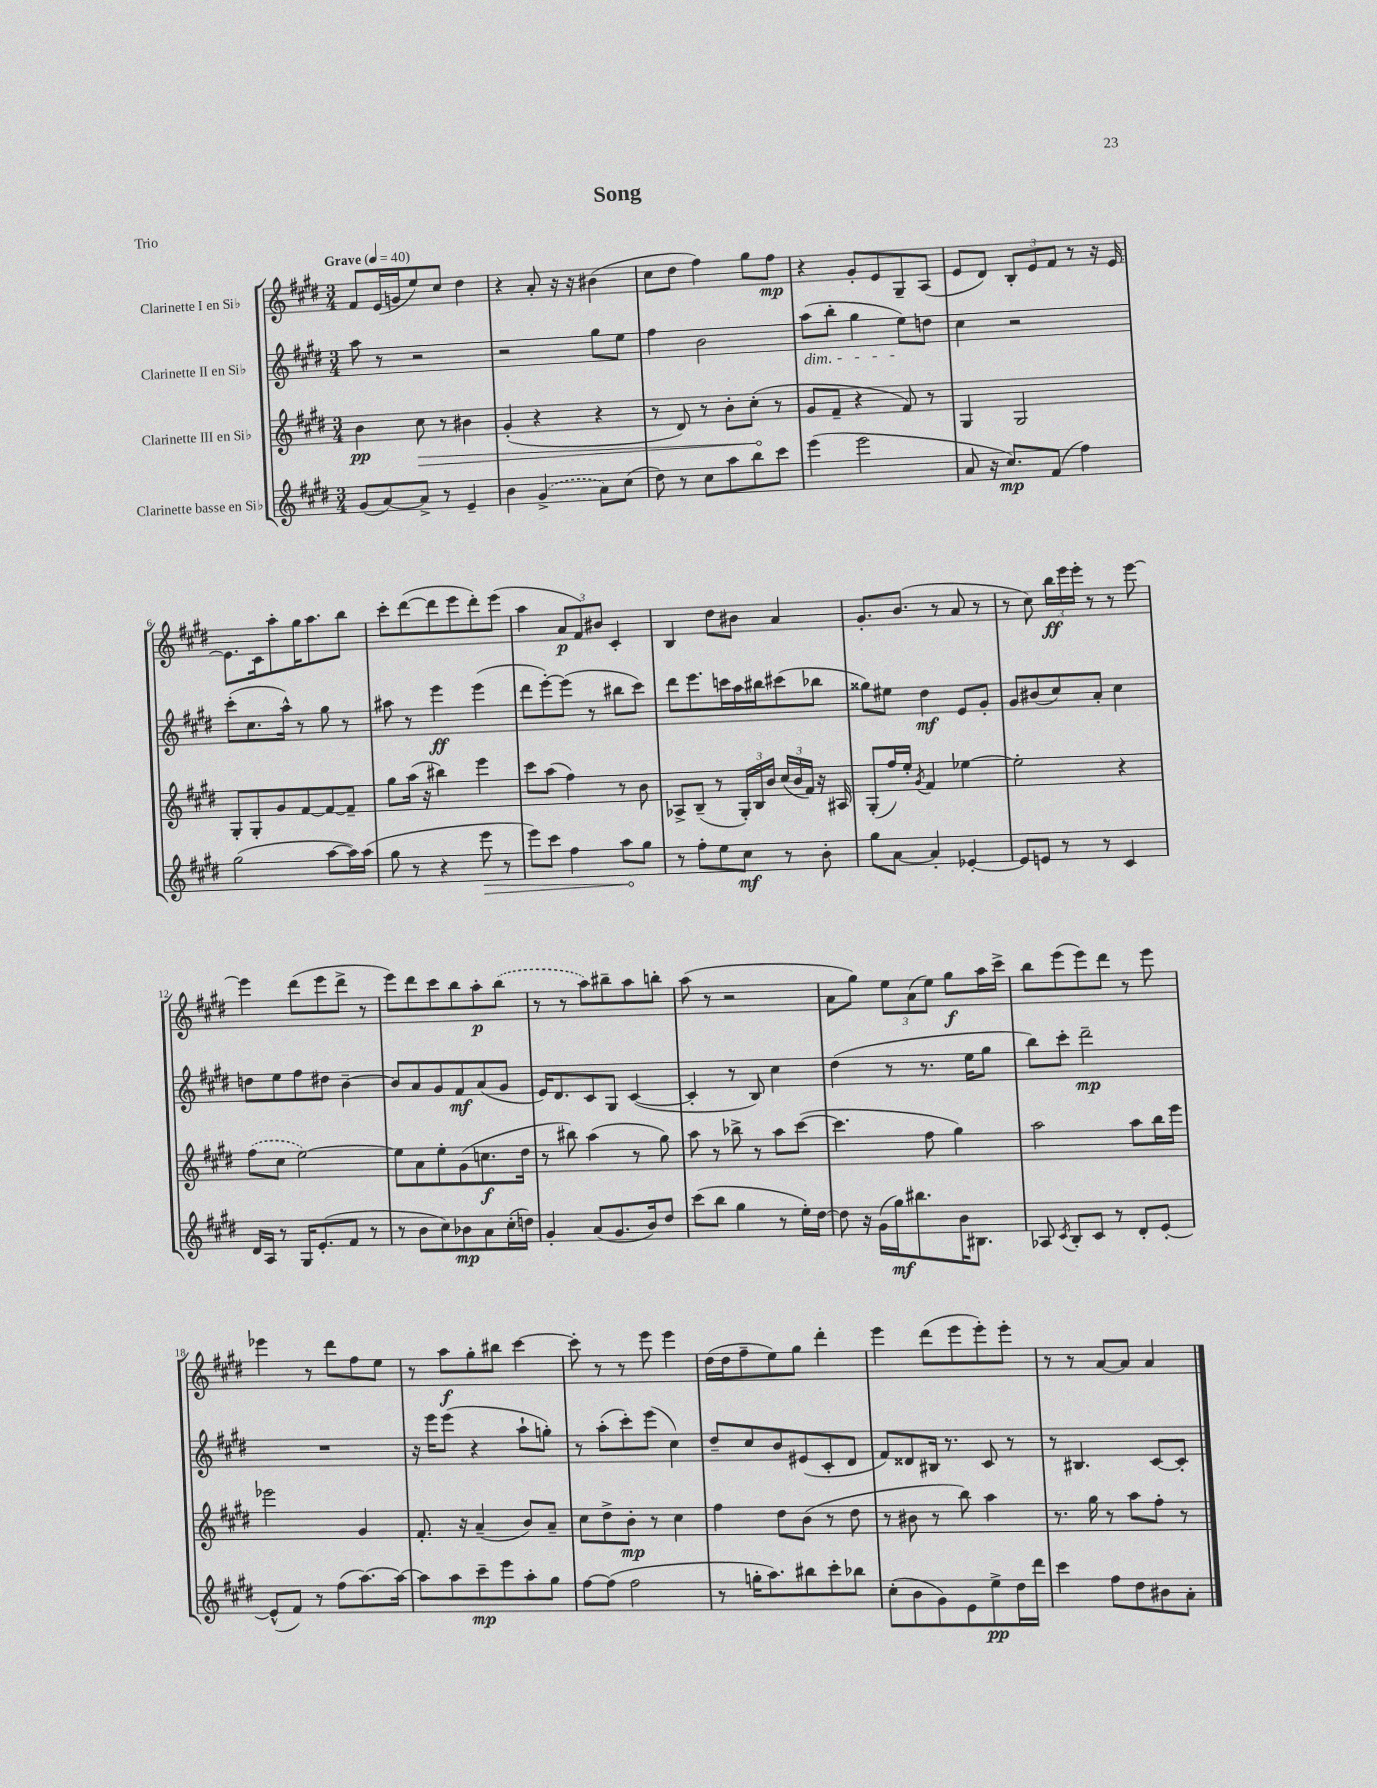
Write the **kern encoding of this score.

**kern	**kern	**kern	**kern
*staff4	*staff3	*staff2	*staff1
*clefG2	*clefG2	*clefG2	*clefG2
*k[f#c#g#d#]	*k[f#c#g#d#]	*k[f#c#g#d#]	*k[f#c#g#d#]
*M3/4	*M3/4	*M3/4	*M3/4
*MM40	*MM40	*MM40	*MM40
(8g#	4b	8aa	8f#
[8a)	.	8r	(16e
.	.	.	16g
8a^]	8cc#	2r	8ee)
8r	8r	.	8cc#
4e~	4b#	.	4dd#
=	=	=	=
4b	(4g#'	2r	4r
(4g#^	4r	.	8a'
.	.	.	16r
.	.	.	16r
8a)	4r	8gg#	(4b#
(8cc#	.	8ee	.
=	=	=	=
8dd#)	8r	4ff#	8cc#
8r	8d#)	.	8dd#
8cc#	8r	2b	4ff#)
8aa	8b'	.	.
8bb	(8cc#'	.	8gg#
8ccc#	8r	.	8ff#
=	=	=	=
(4eee	8g#	(8aa	4r
.	8f#~	8bb'	.
2eee	4r	4gg#	8g#'
.	.	.	8e
.	8f#)	8ee)	8G#~
.	8r	8dd	(8A
=	=	=	=
8a	4G#	4cc#	8e
16r	.	.	8d#)
8.cc#)	.	.	.
.	2G#	2r	12B'
.	.	.	12e
(8f#	.	.	.
.	.	.	12f#
4ff#)	.	.	8r
.	.	.	16r
.	.	.	[16e
=	=	=	=
(2gg#	8G#'	(8ccc#'	8.e]
.	8G#'	8.cc#	.
.	.	.	16c#
.	8g#	.	8aa'
.	.	16aa^^)	.
.	[8f#	8r	16gg#
.	.	.	8.aa
[8aa	8f#_	8gg#	.
16aa])	8f#~]	8r	8bb
(16aa	.	.	.
=	=	=	=
8gg#	8gg#	8aa#	8ccc#'
8r	(16aa	8r	([8ddd#
.	16r	.	.
4r	4bb#)	4eee	8ddd#]
.	.	.	8eee
8eee	4eee	(4eee	8ddd#')
8r	.	.	(8eee
=	=	=	=
8eee)	8ccc#	8ddd#	4aa
8ccc#	(8aa	[8eee')	.
4ff#	4ff#)	(8eee]	12a
.	.	.	12f#)
.	.	8r	.
.	.	.	12b#
8aa	8r	8bb#	4c#'
8gg#	8b	8ccc#)	.
=	=	=	=
8r	8A-^	8ddd#	4B
8ff#'	(8B~	8.eee	.
8ee	8r	.	8dd#
.	.	16ccc	.
8cc#	24G#')	16aa	8b#
.	24B	.	.
.	.	16bb#	.
.	24b	.	.
8r	(24cc#	(8ccc#	4a
.	24b	.	.
.	24f#)	.	.
8b'	16r	8bb-	.
.	16A#	.	.
=	=	=	=
8gg#	(8G#'	8gg##)	8.g#'
[8a	16ff#)	8ee#	.
.	16ee'	.	(8.b
.	8qg#	.	.
4a']	4f#	4dd#	.
.	.	.	8r
[4e-'	[4ee-	8e	8a
.	.	8g#'	8r
=	=	=	=
8e-]	2ee-']	8g#	8r
8e	.	(8b#	8cc#)
8r	.	8cc#)	24bb
.	.	.	24eee
.	.	.	24eee'
8r	.	8a'	8r
4c#	4r	4cc#	8r
.	.	.	[8eee
=	=	=	=
16d#	(8ff#	8dd	4eee]
16A	.	.	.
8r	8cc#	8ee	.
16G#	[2ee)	8ff#	(8ddd#
(8.e'	.	.	.
.	.	8dd#	8eee
8f#	.	[4b~	8ddd#^
8r	.	.	8r
=	=	=	=
8r	8ee]	8b]	8eee)
8b	8a	8a	8ddd#
8cc#)	8ee'	8g#	8ccc#
8b-	(8g#	8f#	8bb
8a	8.cc	(8a	8aa'
(16cc#'	.	8g#	(8bb
16dd)	16dd#	.	.
=	=	=	=
4g#'	8r	16e)	8r
.	.	8.d#	.
.	8bb#)	.	8r
(8a	(4aa	8c#	8aa)
8.g#	.	8G#	8bb#~
.	8r	([4c#	8aa
16b)	.	.	.
8dd#	8gg#)	.	8bb'
=	=	=	=
(8ccc#	8aa	4c#']	(8aa
8bb	8r	.	8r
4gg#	8bb-^	8r	2r
.	8r	8B)	.
8r	8aa	4cc#	.
16ee')	([8ccc#	.	.
[16dd#	.	.	.
=	=	=	=
8dd#]	4.ccc#]	(4dd#	8a
16r	.	.	8gg#)
(16g#	.	.	.
16gg#)	.	8r	12ee
8.bb#	.	.	.
.	.	.	(12a
.	8ff#	8.r	.
.	.	.	12ee)
16b	4gg#)	.	8gg#
8.B#	.	16ee	.
.	.	8gg#	16aa
.	.	.	16ccc#^
=	=	=	=
8A-	2aa	8bb)	8bb
8qc#	.	.	.
8B'	.	8ccc#'	(8eee
8c#	.	2ddd#~	8eee)
8r	.	.	8ddd#
8d#'	8aa	.	8r
[8e'	16bb	.	8eee
.	16eee	.	.
=	=	=	=
(8e^^]	2eee-	2.r	4eee-
8f#)	.	.	.
8r	.	.	8r
(8ff#	.	.	8ddd#
[8.aa)	4g#	.	8ff#
.	.	.	8ee
16aa_	.	.	.
=	=	=	=
8aa]	8.f#'	16r	8r
.	.	16eee	.
8aa	.	(8eee	8aa
.	16r	.	.
8ccc#~	(4a~	4r	8gg#'
8eee	.	.	8bb#
8aa'	8b)	8aa`	[4ccc#
8gg#	8a~	8gg')	.
=	=	=	=
[8ff#	8cc#	8r	8ccc#']
(8ff#]	8dd#^	(8aa'	8r
2ff#	8b'	8ccc#')	8r
.	8r	(8eee	8eee
.	4cc#	4cc#)	4eee
=	=	=	=
8r	4ff#	8dd#~	(16dd#
.	.	.	16dd#
16gg'	.	8cc#	8ff#~
8.aa)	.	.	.
.	8dd#	8b	8ee)
8bb#	(8b	(8e#	8gg#
8ccc#'	8r	8c#'	4ddd#'
8bb-	8dd#	8d#	.
=	=	=	=
(8cc#'	8r	8f#)	4eee
8b	8b#	8d##	.
8g#)	8r	16B#	(8ddd#
.	.	8.r	.
8e	8bb)	.	8eee
8ee^	4aa	8c#	8eee')
16dd#	.	8r	8eee'
16ddd#	.	.	.
=	=	=	=
4ccc#	8.r	8r	8r
.	.	4.B#	8r
.	16gg#	.	.
8ff#	8r	.	[8a
8dd#	8aa	.	8a]
8b#	8ff#'	[8c#	4a
8a'	8r	8c#']	.
==	==	==	==
*-	*-	*-	*-
